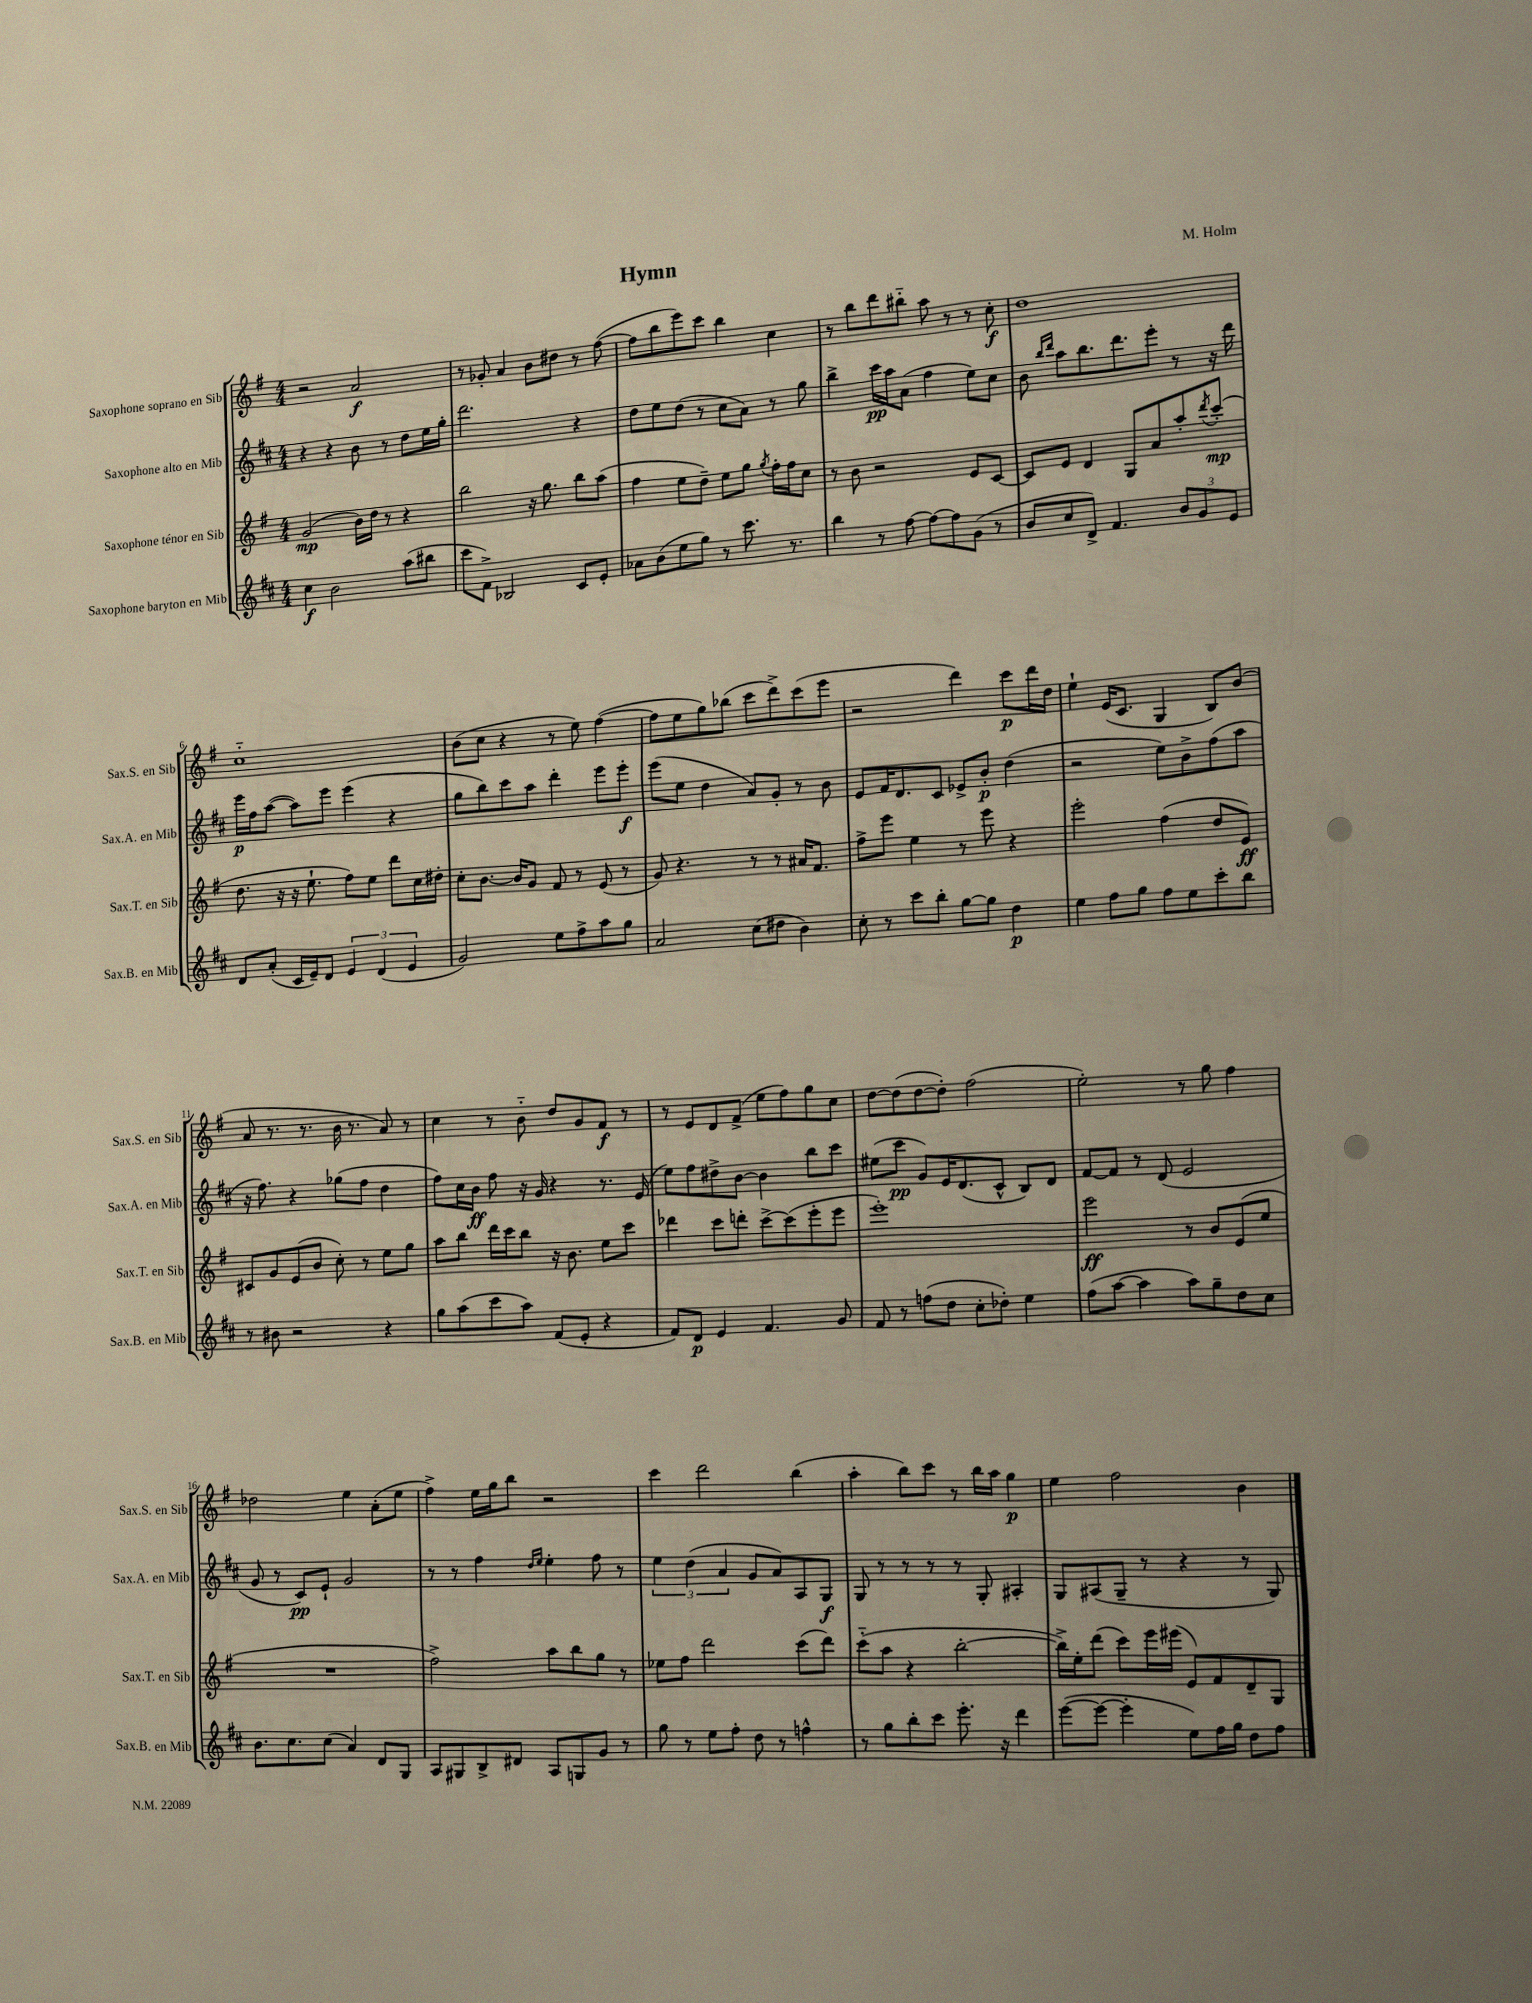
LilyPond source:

\header { title = "Hymn" composer = "M. Holm" }
<<
\new StaffGroup <<
\new Staff = "s0" \with { instrumentName = "Saxophone soprano en Sib" shortInstrumentName = "Sax.S. en Sib" } {
    \clef treble \key g \major \numericTimeSignature \time 4/4
    r2 a'2\f |
    r8 ges'8-. a'4 b'8 dis''8 r8 fis''8~( |
    fis''8 b''8 e'''8) c'''8 b''4 c''4 |
    r8 b''8 d'''8 bis''8-_ a''8 r8 r8 c''8-.\f |
    d''1 |
    c''1-_ |
    b'8( c''8 r4 r8 e''8) fis''4~( |
    fis''8 e''8 g''8) bes''8( c'''8 d'''8->) c'''8( e'''8 |
    r2 d'''4) c'''8\p d'''16 d''16 |
    e''4-! e'16( c'8. g4 b8) b'8( |
    a'8 r8. r8. b'16 r8. a'8) r8 |
    c''4 r8 b'8-_ d''8 g'8 fis'8\f r8 |
    r8 e'8 d'8 fis'8->( e''8 fis''8) g''8 c''8 |
    d''8~ d''8( d''8~ d''8-.) fis''2( |
    e''2-.) r8 g''8 fis''4 |
    des''2 e''4 a'8-.( e''8 |
    fis''4->) e''16 g''16 b''8 r2 |
    c'''4 d'''2 b''4( |
    a''4-. b''8) c'''8 r8 b''16 a''16 g''4\p |
    e''4 fis''2 b'4 \bar "|." |
}
\new Staff = "s1" \with { instrumentName = "Saxophone alto en Mib" shortInstrumentName = "Sax.A. en Mib" } {
    \clef treble \key d \major \numericTimeSignature \time 4/4
    r4 r4 b'8 r8 d''8 e''16 g''16-. |
    d'''2. r4 |
    d''8 e''8 d''8( r8 cis''8 a'8) r8 g''8 |
    b''4-> cis'''16\pp a''16 a'8( fis''4 e''8) cis''8 |
    b'8 \grace { b''16 d'''16 } a''8 b''8. d'''8. e'''8-. r8 r16 d'''16 |
    e'''16\p fis''16 a''8~( a''8) e'''8 e'''4( r4 |
    g''8 b''8) cis'''8 a''8 d'''4-. e'''8 e'''8-.\f |
    e'''8( e''8 d''4 a'8) g'8-. r8 b'8 |
    e'8 fis'16 d'8. cis'8 ees'8-> b'8-.\p d''4( |
    r2 e''8) b'8-> fis''8( a''8 |
    r16 fis''8.) r4 ges''8( fis''8 d''4 |
    fis''8) cis''16 b'16\ff fis''8 r16 g'16 r4 r8. e'16( |
    e''8) fis''8 dis''8-> b'8~ b'4 b''8 cis'''8 |
    eis''8( cis'''8\pp g'8) e'16 d'8.( cis'8-^ b8) d'8 |
    fis'8~ fis'8 r8 d'8( e'2 |
    g'8 r8 cis'8\pp) e'8-! g'2 |
    r8 r8 fis''4 \grace { d''16 e''16 } e''4-. fis''8 r8 |
    \tuplet 3/2 { e''4 d''4( a'4 } g'8 a'8) a8 g8\f |
    g8 r8 r8 r8 r8 g8-. ais4-. |
    g8 ais8( g8-- r8 r4 r8 g8) \bar "|." |
}
\new Staff = "s2" \with { instrumentName = "Saxophone ténor en Sib" shortInstrumentName = "Sax.T. en Sib" } {
    \clef treble \key g \major \numericTimeSignature \time 4/4
    g'2\mp( b'16) d''16 r8 r4 |
    b''2 r16 g''8. b''8 a''8( |
    fis''4 e''8 d''8--) e''8 g''8 \acciaccatura { g''8 } fis''16-. fis''16 c''8 |
    r8 b'8 r2 e'8 c'8~ |
    c'8 e'8 d'4 g8 a'8 a''8-. \acciaccatura { d'''8 } c'''8-.\mp( |
    d''8. r16 r16 e''8.-! fis''8) e''8 d'''8 c''16 dis''16-. |
    c''8-. b'8.~ b'16 g'8 fis'8 r8 e'8( r8 |
    g'8) r4. r8 r8 ais'16 fis'8. |
    fis''8-> e'''8 e''4 r8 e'''8 r4 |
    e'''2-. fis''4( d''8 e'8\ff) |
    cis'8 g'8 e'8( b'8 c''8-.) r8 e''8 g''8 |
    a''8 b''8 d'''16 c'''16 b''8 r16 b'8. e''8 c'''8 |
    des'''4 c'''8 d'''8-. c'''8~-> c'''8( e'''8-. e'''8 |
    e'''1-.) |
    e'''2\ff r8 b'8 e'8( e''8 |
    R1 |
    fis''2->) a''8 b''8 g''8 r8 |
    ees''8 fis''8 d'''2 c'''8( d'''8) |
    c'''8-_( a''8 r4 b''2~-. |
    b''16->) e''16-. d'''8( c'''8) e'''16 eis'''16( e'8) fis'8 d'8-- g8 \bar "|." |
}
\new Staff = "s3" \with { instrumentName = "Saxophone baryton en Mib" shortInstrumentName = "Sax.B. en Mib" } {
    \clef treble \key d \major \numericTimeSignature \time 4/4
    cis''4\f b'2 a''8( bis''8 |
    cis'''8 fis'8->) bes2 cis'8 e'8-. |
    aes'8 b'8( e''8 g''8) r8 cis'''8. r8. |
    b''4 r8 fis''8~ fis''8~ fis''8 g'8( r8 |
    b'8 cis''8 d'8->) fis'4. \tuplet 3/2 { b'8 g'8 e'8 } |
    d'8 a'8-.( cis'16 e'16--) d'8 \tuplet 3/2 { e'4 d'4( e'4 } |
    g'2) e''8 fis''8-> a''8 g''8 |
    a'2 cis''8( dis''8 b'4) |
    cis''8-. r8 cis'''8 b''8-. g''8~ g''8 d''4\p |
    e''4 fis''8 g''8 fis''8 e''8 cis'''8-. b''8 |
    r8 bis'8 r2 r4 |
    g''8 a''8( cis'''8 a''8) fis'8( e'8-. r4 |
    fis'8) d'8\p e'4 fis'4. g'8 |
    fis'8 r8 f''8( d''8 cis''8-. des''8-.) e''4 |
    fis''8( a''8~ a''4 a''8) g''8-- d''8 cis''8 |
    b'8. cis''8. cis''8( a'4) d'8 g8 |
    a8 gis8 b8-> dis'8 a8 g8 g'8 r8 |
    g''8 r8 e''8 fis''8-. d''8 r8 f''4-^ |
    r8 g''8 b''8-. cis'''8 e'''8.-. r16 d'''4 |
    e'''8~( e'''8~ e'''4-. e''8) fis''16 g''16 d''8 fis''8 \bar "|." |
}
>>
>>
